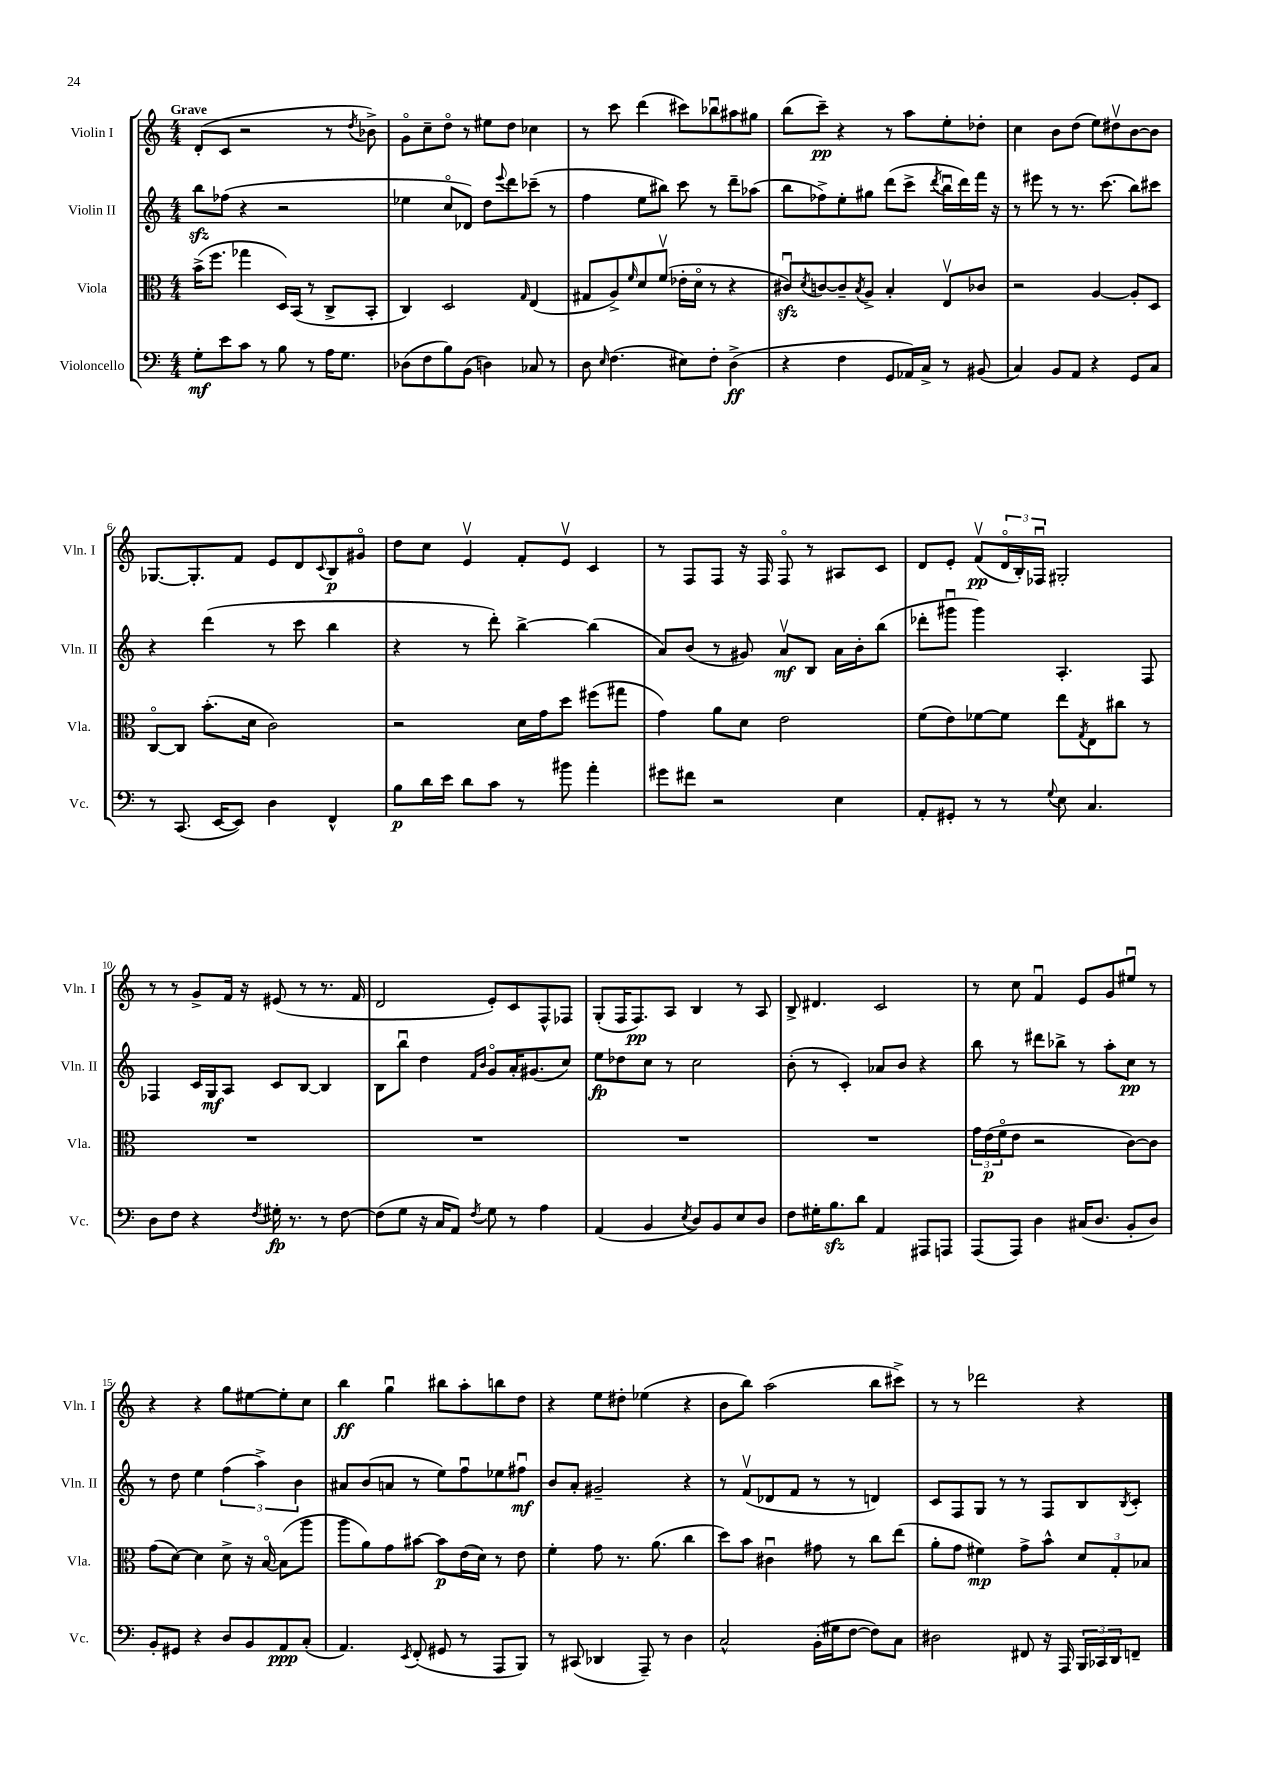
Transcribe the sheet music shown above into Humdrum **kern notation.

**kern	**kern	**kern	**kern
*staff4	*staff3	*staff2	*staff1
*clefF4	*clefC3	*clefG2	*clefG2
*k[]	*k[]	*k[]	*k[]
*M4/4	*M4/4	*M4/4	*M4/4
8G'	(16b^	8bb	(8d'
.	8.ff	.	.
8e	.	(8ff-	8c
8c	4gg-	4r	2r
8r	.	.	.
8B	16D)	2r	.
.	(16BB	.	.
8r	8r	.	.
16A	8C^	.	8r
8.G	.	.	.
.	.	.	8qdd
.	8BB'	.	8b-^)
=	=	=	=
(8D-	4C)	4ee-	8go
8F	.	.	8cc~
8B)	2D	8cco	8ddo
(8BB	.	8d-)	8r
4D)	.	8dd	8ee#
.	.	8qqeee	.
.	.	8ddd	8dd
.	16qqG	.	.
8C-	(4E	(8ccc-~	4cc-
8r	.	8r	.
=	=	=	=
8D	8G#	4ff	8r
16qqE	.	.	.
(4.F	8A^)	.	8ccc
.	16qqf	.	.
.	8d	8ee	(4ddd
.	(8fv	8bb#)	.
8E#)	16e-'	8ccc	8ccc#)
.	16do	.	.
8F'	8r	8r	8bb-u
(4D^	4r	8ddd~	8aa#
.	.	(8aa-	8gg#
=	=	=	=
4r	8c#u)	8bb	(8bb
.	8qd	.	.
.	[8c	8ff-^)	8ccc~)
4F	8c~]	8ee'	4r
.	8qB	.	.
.	8A^	8gg#	.
8GG	4B'	(8ddd	8r
16AA-)	.	8ccc^	8aa
16C^	.	.	.
.	.	8qddd	.
8r	8Ev	16bbu	8ee'
.	.	16ddd)	.
(8BB#	8c-	16fff	8dd-'
.	.	16r	.
=	=	=	=
4C)	2r	8r	4cc
.	.	8eee#	.
8BB	.	8r	8b
8AA	.	8.r	(8dd
4r	[4A	.	8ee)
.	.	(8.ccc	.
.	.	.	8dd#v
8GG	8A']	8bb)	[8b
8C	8D	8ccc#	8b]
=	=	=	=
8r	[8Co	4r	[8.G-
(8.CC	8C]	.	.
.	.	.	8.G-']
.	(8.b'	(4ddd	.
[16EE	.	.	.
8EE])	.	.	8f
.	16d	.	.
4D	2c)	8r	8e
.	.	8ccc	8d
.	.	.	8qqc
4FF^^	.	4bb	8B
.	.	.	8g#o
=	=	=	=
8B	2r	4r	8dd
16d	.	.	8cc
16e	.	.	.
8d	.	8r	4ev
8c	.	8ddd')	.
8r	16d	[4bb^	8f'
.	16g	.	.
8b#	8dd	.	8ev
4a'	(8ff#	(4bb]	4c
.	8gg#	.	.
=	=	=	=
8g#	4g)	8a)	8r
8f#	.	(8b	8F
2r	8a	8r	8F
.	8d	8g#)	16r
.	.	.	16F
.	2e	8av	8Fo
.	.	8B	8r
4E	.	16a	8A#
.	.	16b'	.
.	.	(8bb	8c
=	=	=	=
8AA'	(8f	8ddd-'	8d
8GG#'	8e)	8ggg#u	8e'
8r	[8f-	4ggg#)	(8fv
8r	8f-]	.	24do
.	.	.	24B')
.	.	.	24F-u
8qqG	.	.	.
8E	8ee	4.A'	2G#'
.	8qG	.	.
4.C	8E	.	.
.	8cc#	.	.
.	8r	8F	.
=	=	=	=
8D	1r	4F-	8r
8F	.	.	8r
4r	.	16c	8g^
.	.	16G	.
.	.	8A	16f
.	.	.	16r
8qF	.	.	.
16G#'	.	8c	(8e#
8.r	.	.	.
.	.	[8B	8r
8r	.	4B]	8.r
[8F	.	.	.
.	.	.	16f
=	=	=	=
(8F]	1r	8B	2d
8G	.	8bbu	.
16r	.	4dd	.
16C	.	.	.
8AA)	.	.	.
.	.	16qqf	.
8qF	.	16qqb	.
8G	.	8go	8e')
8r	.	16a'	8c
.	.	(8.g#	.
4A	.	.	8F^^
.	.	8cc)	8F-
=	=	=	=
(4AA	1r	8ee	(8G'
.	.	8dd-	16F
.	.	.	8.F)
4BB	.	8cc	.
.	.	8r	8A
8qE	.	.	.
8D)	.	2cc	4B
8BB	.	.	.
8E	.	.	8r
8D	.	.	8A
=	=	=	=
8F	1r	(8b'	8B^
16G#'	.	8r	4.d#
8.B	.	.	.
.	.	4c')	.
8d	.	.	.
4AA	.	8a-	2c
.	.	8b	.
8AAA#	.	4r	.
8AAA	.	.	.
=	=	=	=
(8AAA	24g	8bb	8r
.	(24e	.	.
.	24fo	.	.
8AAA)	8e	8r	8cc
4D	2r	8ddd#	4fu
.	.	8bb-^	.
(16C#	.	8r	8e
8.D	.	.	.
.	.	8aa'	8g
8BB'	[8c)	8cc	8ee#u
8D)	8c]	8r	8r
=	=	=	=
8BB'	(8g	8r	4r
8GG#	[8d)	8dd	.
4r	4d]	4ee	4r
8D	8d^	(6ff	8gg
8BB	16r	.	[8ee#
.	.	6aa^)	.
.	[16Bo	.	.
8AA	(8B]	.	8ee#']
.	.	6b	.
(8C'	8aa	.	8cc
=	=	=	=
4.AA)	8aa	8a#	4bb
.	8a)	(8b	.
.	8g	8a	4ggu
8qEE	.	.	.
(8FF'	[8b#	8r	.
8GG#	8b#]	8ee)	8bb#
8r	(16e	8ffu	8aa'
.	16d)	.	.
8AAA	8r	8ee-	8bb
8BBB)	8e	8ff#u	8dd
=	=	=	=
8r	4f'	8b	4r
(8CC#	.	8a'	.
4DD-	8g	2g#~	8ee
.	8.r	.	8dd#'
8AAA~)	.	.	(4ee-
.	(8.a	.	.
8r	.	.	.
4D	4cc	4r	4r
=	=	=	=
2C^^	8dd)	8r	8b
.	8b	(8fv	8bb)
.	4c#u	8d-	(2aa
.	.	8f	.
(16BB'	8g#	8r	.
16G#	.	.	.
[8F	8r	8r	.
8F])	8cc	4d)	8bb
8C	(8ee	.	8ccc#^)
=	=	=	=
2D#	8a'	8c	8r
.	8g	8F	8r
.	4f#)	8G	2ddd-
.	.	8r	.
8FF#	8g^	8r	.
16r	8b^^	8F	.
16AAA	.	.	.
24BBB	12d	8B	4r
24CC-	.	.	.
24DD	12G'	.	.
.	.	8qB	.
8FF~	.	8c'	.
.	12B-	.	.
==	==	==	==
*-	*-	*-	*-
